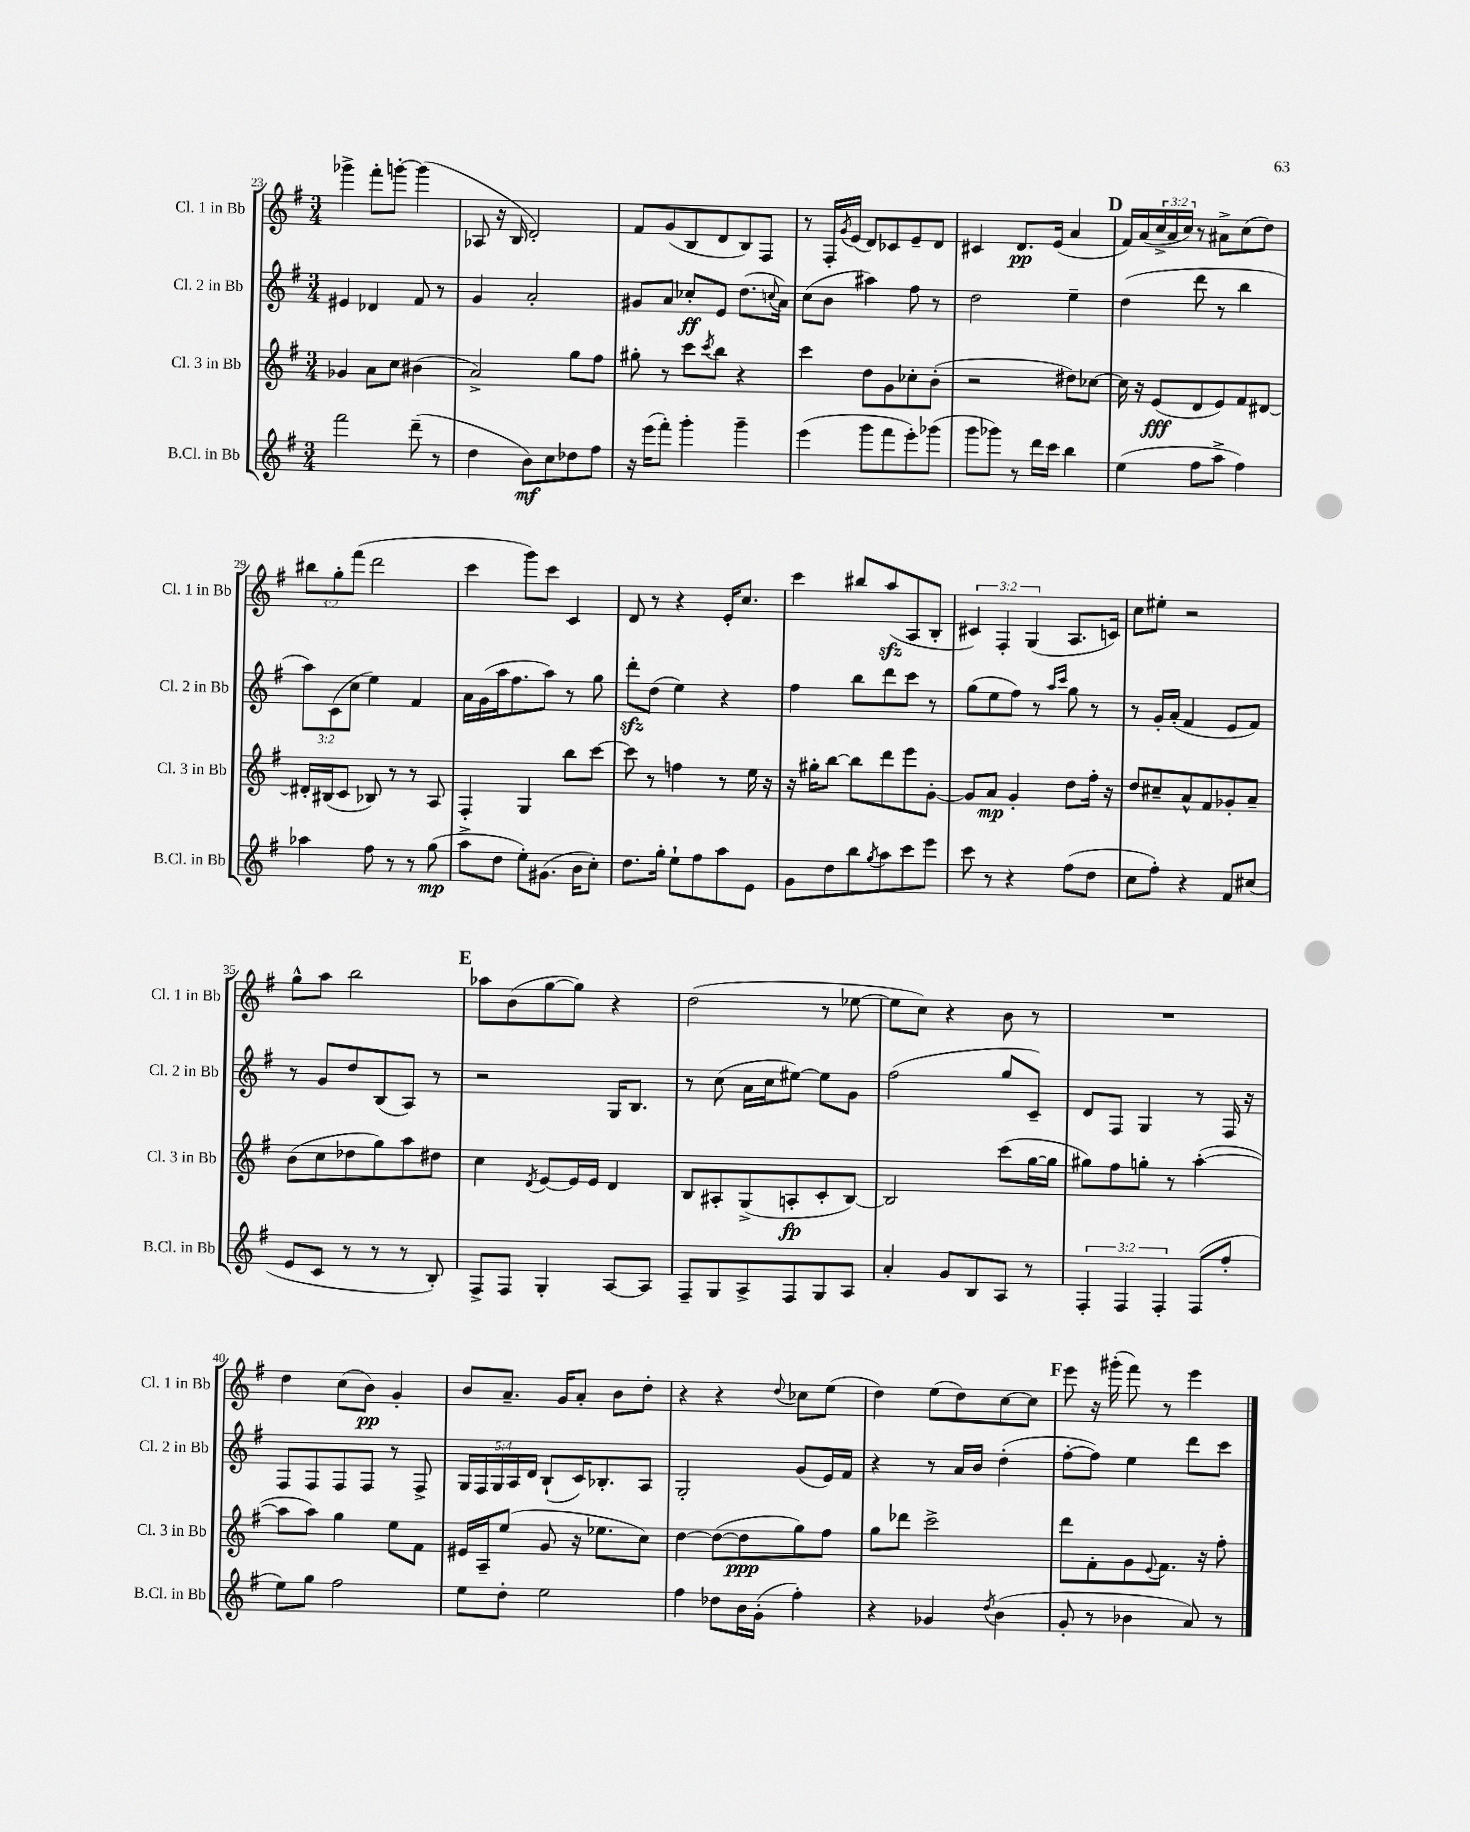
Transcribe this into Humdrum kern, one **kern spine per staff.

**kern	**dynam	**kern	**dynam	**kern	**dynam	**kern	**dynam
*part4	*part4	*part3	*part3	*part2	*part2	*part1	*part1
*staff4	*staff4	*staff3	*staff3	*staff2	*staff2	*staff1	*staff1
*I"B.Cl. in Bb	*	*I"Cl. 3 in Bb	*	*I"Cl. 2 in Bb	*	*I"Cl. 1 in Bb	*
*I'B.Cl. in Bb	*	*I'Cl. 3 in Bb	*	*I'Cl. 2 in Bb	*	*I'Cl. 1 in Bb	*
*clefG2	*	*clefG2	*	*clefG2	*	*clefG2	*
*k[f#]	*	*k[f#]	*	*k[f#]	*	*k[f#]	*
*M3/4	*	*M3/4	*	*M3/4	*	*M3/4	*
=23	=23	=23	=23	=23	=23	=23	=23
2fff#\	.	4g-X/	.	4e#X/	.	4ggg-X^\	.
.	.	8a\L	.	4d-X/	.	8fff#'\L	.
.	.	8cc\J	.	.	.	[8gggn'\J	.
(8ddd~\	.	(4b#X\	.	8f#/	.	(4ggg\]	.
8r	.	.	.	8r	.	.	.
=24	=24	=24	=24	=24	=24	=24	=24
4dd\	.	2a^/)	.	4g/	.	8A-X/	.
.	.	.	.	.	.	16r	.
.	.	.	.	.	.	16B/	.
8b\L)	mf	.	.	2a'/	.	2d'/)	.
8cc\	.	.	.	.	.	.	.
8dd-X\	.	8gg\L	.	.	.	.	.
8ff#\J	.	8ff#\J	.	.	.	.	.
=25	=25	=25	=25	=25	=25	=25	=25
16r	.	8gg#X'\	.	8g#X/L	.	8f#/L	.
(16eee\KL	.	.	.	.	.	.	.
8fff#'\J)	.	8r	.	8a/J	.	(8g/	.
4ggg'\	.	8ccc\L	.	8cc-X'/L	ff	8B/	.
.	.	8qccc/	.	.	.	.	.
.	.	8bb\J	.	8e/J	.	8d/	.
4ggg~\	.	4r	.	(8.dd\L	.	8B/)	.
.	.	.	.	.	.	8F#/J	.
.	.	.	.	8qqccn/	.	.	.
.	.	.	.	16a\Jk)	.	.	.
=26	=26	=26	=26	=26	=26	=26	=26
(4eee\	.	4ccc\	.	(8cc\L	.	8r	.
.	.	.	.	8b\J	.	16F#'/LL	.
.	.	.	.	.	.	8qg/	.
.	.	.	.	.	.	(16e/JJ	.
8ggg\L	.	8dd\L	.	4aa#X\)	.	8d/L)	.
8fff#\	.	8g\	.	.	.	8c-X/	.
8eee'\)	.	8cc-X'\	.	8ff#\	.	8e~/	.
(8ggg-X\J	.	(8b'\J	.	8r	.	8d/J	.
=27	=27	=27	=27	=27	=27	=27	=27
8ggg\L	.	2r	.	2dd\	.	4c#X/	.
8ggg-X\J)	.	.	.	.	.	.	.
8r	.	.	.	.	.	8.d/L	pp
16ddd\LL	.	.	.	.	.	.	.
16ccc\JJ	.	.	.	.	.	(16e/Jk	.
4bb\	.	8dd#X\L)	.	4ee~\	.	4a/	.
.	.	[8cc-X\J	.	.	.	.	.
!!LO:REH:place=s1:t=D
=28	=28	=28	=28	=28	=28	=28	=28
(4ee\	.	16cc-\]	.	(4dd\	.	16f#/LL)	.
.	.	16r	.	.	.	(16a/	.
.	.	(8e/L	fff	.	.	24cc^/	.
.	.	.	.	.	.	24a/	.
.	.	.	.	.	.	24cc/JJ)	.
8ff#\L	.	8d/	.	8ddd\	.	8r	.
8aa^\J	.	8e/)	.	8r	.	8a#X^\L	.
4ff#\)	.	8f#/	.	4bb\	.	(8cc\	.
.	.	[8d#X/J	.	.	.	8dd\J)	.
!!LO:LB:g=z
=29	=29	=29	=29	=29	=29	=29	=29
4aa-X\	.	16d#X'/LL]	.	12aa\L)	.	12bb#X\L	.
.	.	(16B#X/J	.	.	.	.	.
.	.	.	.	(12c\	.	12gg'\	.
.	.	8c/J	.	.	.	.	.
.	.	.	.	12cc\J	.	(12fff#\J	.
8ff#\	.	8B-X/)	.	4ee\)	.	2ddd\	.
8r	.	8r	.	.	.	.	.
8r	.	8r	.	4f#/	.	.	.
(8gg\	mp	8A/	.	.	.	.	.
=30	=30	=30	=30	=30	=30	=30	=30
8aa^\L	.	4F#'/	.	16a\LL	.	4ccc\	.
.	.	.	.	(16g\	.	.	.
8dd\J	.	.	.	16aa\J	.	.	.
.	.	.	.	8.ff#\	.	.	.
8ee'\L)	.	4G/	.	.	.	8ggg\L)	.
(8.g#X\J	.	.	.	8aa\J)	.	8ccc\J	.
.	.	8bb\L	.	8r	.	4c/	.
16b\KL	.	.	.	.	.	.	.
8cc'\J)	.	[8ccc\J	.	8gg\	.	.	.
=31	=31	=31	=31	=31	=31	=31	=31
8.dd\L	.	8ccc\]	.	8dddzz'\L	.	8d/	.
.	.	8r	.	(8dd\J	.	8r	.
16gg'\Jk	.	.	.	.	.	.	.
8ee`\L	.	4ffn\	.	4ee\)	.	4r	.
8ff#\	.	.	.	.	.	.	.
8aa\	.	8r	.	4r	.	16e'/KL	.
.	.	.	.	.	.	8.cc/J	.
8e\J	.	16ee\	.	.	.	.	.
.	.	16r	.	.	.	.	.
=32	=32	=32	=32	=32	=32	=32	=32
8g\L	.	16r	.	4ff#\	.	4ccc\	.
.	.	16gg#X'\KL	.	.	.	.	.
8dd\	.	[8bb\J	.	.	.	.	.
8bb\	.	8bb\L]	.	8bb\L	.	8bb#X/L	.
8qgg/	.	.	.	.	.	.	.
8aa\	.	8ddd\	.	8ddd\	.	(8aazz/	.
8ccc\	.	8eee\	.	8ccc\J	.	8A/	.
8eee\J	.	[8g'\J	.	8r	.	8B'/J	.
=33	=33	=33	=33	=33	=33	=33	=33
8ccc\	.	8g/L]	.	(8gg\L	.	6c#X/)	.
8r	.	8a/J	mp	8ee\	.	.	.
.	.	.	.	.	.	6F#'/	.
4r	.	4g'/	.	8ff#\J)	.	.	.
.	.	.	.	.	.	(6G/	.
.	.	.	.	8r	.	.	.
.	.	.	.	16qqaa/LL	.	.	.
.	.	.	.	16qqccc/JJ	.	.	.
(8ff#\L	.	8dd\L	.	8gg\	.	8.A/L	.
8dd\J	.	16ff#'\Jk	.	8r	.	.	.
.	.	16r	.	.	.	16cn/Jk)	.
=34	=34	=34	=34	=34	=34	=34	=34
8cc\L	.	8dd/L	.	8r	.	8cc\L	.
8ff#'\J)	.	8cc#X~/	.	16g'/LL	.	8ee#X'\J	.
.	.	.	.	(16a'/JJ	.	.	.
4r	.	8a^^/	.	4f#/	.	2r	.
.	.	8f#/	.	.	.	.	.
8f#/L	.	8g-X'/	.	8e/L	.	.	.
(8cc#X/J	.	8a~/J	.	8f#/J)	.	.	.
!!LO:LB:g=z
=35	=35	=35	=35	=35	=35	=35	=35
8e/L	.	(8b\L	.	8r	.	8gg^^\L	.
8c/J	.	8cc\	.	8g/L	.	8aa\J	.
8r	.	8dd-X\	.	8dd/	.	2bb\	.
8r	.	8gg\)	.	(8B/	.	.	.
8r	.	8aa\	.	8A/J)	.	.	.
8B'/)	.	8dd#X\J	.	8r	.	.	.
!!LO:REH:place=s1:t=E
=36	=36	=36	=36	=36	=36	=36	=36
8F#^/L	.	4cc\	.	2r	.	8aa-X\L	.
8F#/J	.	.	.	.	.	(8b\	.
.	.	8qd/	.	.	.	.	.
4G'/	.	[8e/L	.	.	.	[8gg\	.
.	.	16e/L]	.	.	.	8gg\J])	.
.	.	16e/JJ	.	.	.	.	.
[8A/L	.	4d/	.	16G/KL	.	4r	.
.	.	.	.	8.B/J	.	.	.
8A/J]	.	.	.	.	.	.	.
=37	=37	=37	=37	=37	=37	=37	=37
8F#~/L	.	8B/L	.	8r	.	(2dd\	.
8G/	.	8A#X'/	.	(8cc\	.	.	.
8A^/	.	(8G^/	.	16a\LL	.	.	.
.	.	.	.	16cc\J	.	.	.
8F#/	.	8An'/	fp	[8ee#X\J)	.	.	.
8G/	.	8c'/	.	8ee#\L]	.	8r	.
8A/J	.	[8B/J)	.	8g\J	.	[8ee-X\	.
=38	=38	=38	=38	=38	=38	=38	=38
4a'/	.	2B/]	.	(2ff#\	.	8ee-\L]	.
.	.	.	.	.	.	8cc\J)	.
8g/L	.	.	.	.	.	4r	.
8B/	.	.	.	.	.	.	.
8A/J	.	(8ccc\L	.	8gg/L	.	8b\	.
8r	.	[16gg\L	.	8c~/J)	.	8r	.
.	.	16gg\JJ]	.	.	.	.	.
=39	=39	=39	=39	=39	=39	=39	=39
6F#'/	.	8gg#X\L)	.	8d/L	.	2.r	.
.	.	8ff#\	.	8F#/J	.	.	.
6F#/	.	.	.	.	.	.	.
.	.	8ggn'\J	.	4G/	.	.	.
6F#'/	.	.	.	.	.	.	.
.	.	8r	.	.	.	.	.
(8F#/L	.	([4aa'\	.	8r	.	.	.
8ff#'/J	.	.	.	16F#/	.	.	.
.	.	.	.	16r	.	.	.
!!LO:LB:g=z
=40	=40	=40	=40	=40	=40	=40	=40
8ee\L)	.	8aa\L]	.	8F#/L	.	4dd\	.
8gg\J	.	8aa\J)	.	8F#/	.	.	.
2ff#\	.	4gg\	.	8F#/	.	(8cc\L	.
.	.	.	.	8F#/J	.	8b\J)	pp
.	.	8ee\L	.	8r	.	4g'/	.
.	.	8f#\J	.	8F#^/	.	.	.
=41	=41	=41	=41	=41	=41	=41	=41
8ee\L	.	16e#X/LL	.	20G/LL	.	8b/L	.
.	.	.	.	20F#/	.	.	.
.	.	16A~/J	.	.	.	.	.
.	.	.	.	20G/	.	.	.
8dd'\J	.	(8ee/J	.	.	.	8.a~/J	.
.	.	.	.	20A/	.	.	.
.	.	.	.	20d/JJ	.	.	.
2ee\	.	8g/	.	(8B`/L	.	.	.
.	.	.	.	.	.	16g/KL	.
.	.	16r	.	16c/K)	.	8a'/J	.
.	.	8.ee-X\L	.	8.B-X'/	.	.	.
.	.	.	.	.	.	8b\L	.
.	.	8cc\J)	.	8A/J	.	8dd'\J	.
=42	=42	=42	=42	=42	=42	=42	=42
4ff#\	.	[4dd\	.	2G'/	.	4r	.
8dd-X\L	.	(8dd\L_	.	.	.	4r	.
16b\L	.	8dd\]	ppp	.	.	.	.
(16g'\JJ	.	.	.	.	.	.	.
.	.	.	.	.	.	8qqdd/	.
4ff#'\)	.	8gg\)	.	(8g/L	.	8cc-X\L	.
.	.	8ff#\J	.	16e/L)	.	(8ee\J	.
.	.	.	.	16f#/JJ	.	.	.
=43	=43	=43	=43	=43	=43	=43	=43
4r	.	8gg\L	.	4r	.	4dd\)	.
.	.	8ddd-X\J	.	.	.	.	.
4g-X/	.	2ccc^\	.	8r	.	(8ee\L	.
.	.	.	.	16a/LL	.	8dd\)	.
.	.	.	.	16b/JJ	.	.	.
8qdd/	.	.	.	.	.	.	.
(4b\	.	.	.	(4dd'\	.	[8cc\	.
.	.	.	.	.	.	8cc\J]	.
!!LO:REH:place=s1:t=F
=44	=44	=44	=44	=44	=44	=44	=44
8g'/	.	8ddd\L	.	[8ff#'\L	.	8eee\	.
8r	.	8f#'\	.	8ff#\J])	.	16r	.
.	.	.	.	.	.	(16ggg#X'\	.
4b-X\	.	8g\	.	4ee\	.	8fff#\)	.
.	.	8qqe/	.	.	.	.	.
.	.	8.f#\J	.	.	.	8r	.
8a/)	.	.	.	8ddd\L	.	4eee\	.
.	.	16r	.	.	.	.	.
8r	.	8ff#'\	.	8ccc\J	.	.	.
==	==	==	==	==	==	==	==
*-	*-	*-	*-	*-	*-	*-	*-
